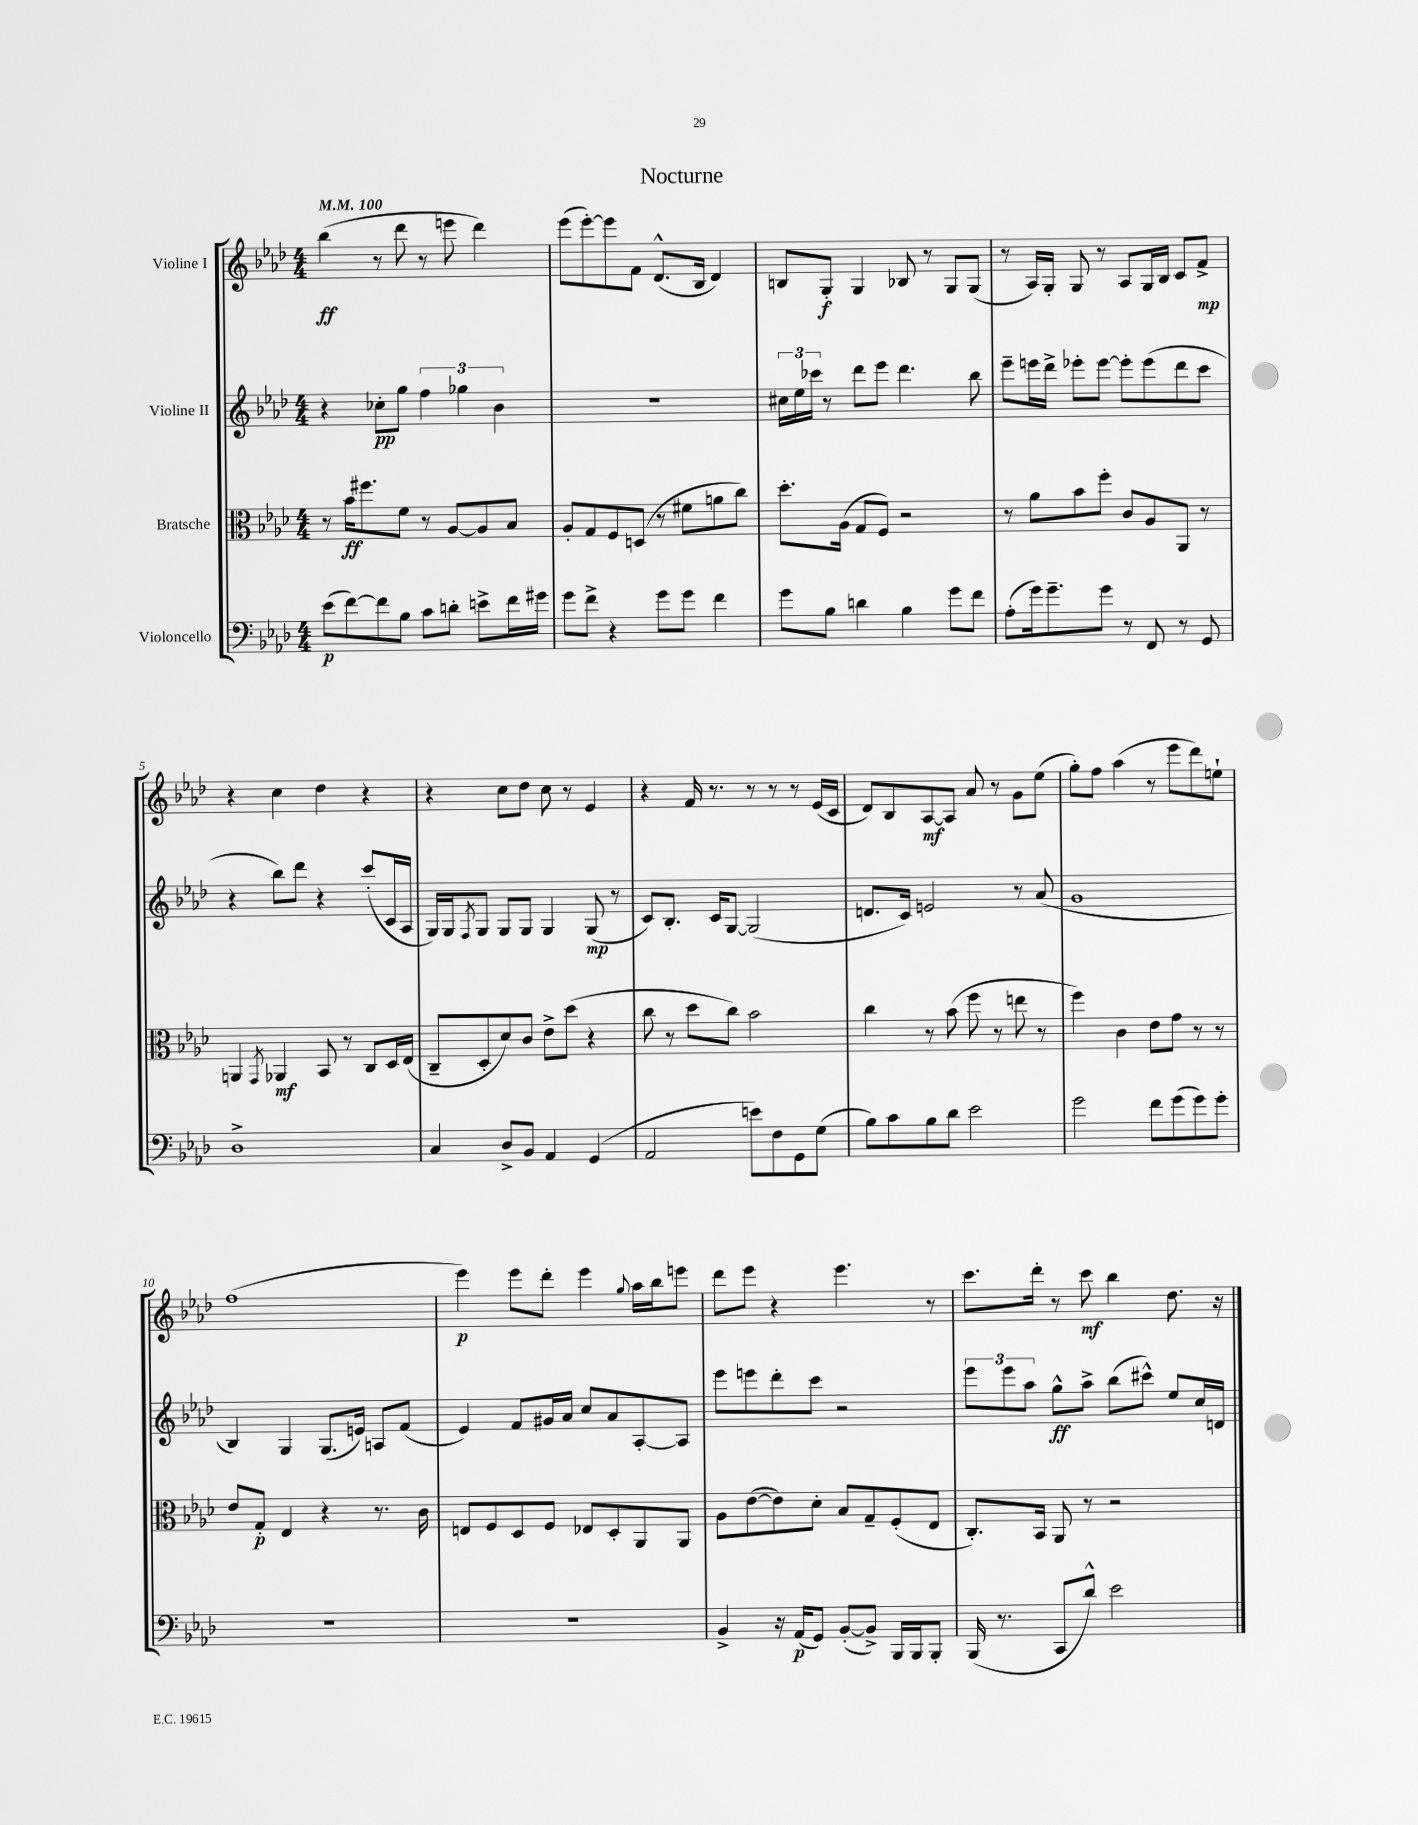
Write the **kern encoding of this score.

**kern	**kern	**kern	**kern
*staff4	*staff3	*staff2	*staff1
*clefF4	*clefC3	*clefG2	*clefG2
*k[b-e-a-d-]	*k[b-e-a-d-]	*k[b-e-a-d-]	*k[b-e-a-d-]
*M4/4	*M4/4	*M4/4	*M4/4
*MM100	*MM100	*MM100	*MM100
(8e-	8r	4r	(4bb-
[8f)	16b-	.	.
.	8.ff#	.	.
8f]	.	8cc-'	8r
8B-	8f	8gg	8ddd-
8c	8r	6ff	8r
8d'	[8A-	.	8eee
.	.	6gg-	.
8e^	8A-]	.	4ddd-)
.	.	6b-	.
16f	8B-	.	.
16g#	.	.	.
=	=	=	=
8g	8A-'	1r	(8eee-
8f^	8G	.	[8eee-')
4r	8F	.	8eee-]
.	(8D	.	8f
8g	8r	.	(8.d-^^
8g	8f#	.	.
.	.	.	16B-
4f	8a	.	4d-)
.	8cc)	.	.
=	=	=	=
8g	8.dd-'	24cc#	8B
.	.	24ee-	.
.	.	24ccc-	.
8B-	.	8r	8G'
.	(16A-	.	.
4d	8G	8ddd-	4G
.	8F)	8eee-	.
4B-	2r	4.ddd-	8B-
.	.	.	8r
8g	.	.	8G
8f	.	8bb-	(8G
=	=	=	=
(8A-'	8r	8eee-~	8r
16g)	8a-	16eee	16A-)
8.g~	.	16ddd-^	16G'
.	8b-	8eee-'	8G
8g	8ff'	[8eee-	8r
8r	8c	8eee-']	8A-
8FF	8A-	(8eee-	16G
.	.	.	16B-
8r	8AA-	8ddd-	8c
8GG	8r	8ccc	8f^
=	=	=	=
1D-^	4AA	4r	4r
.	8qGG	.	.
.	4AA-	8bb-)	4cc
.	.	8ddd-	.
.	8BB-	4r	4dd-
.	8r	.	.
.	8C	(8ccc'	4r
.	16D-	16c	.
.	(16E-	16A-	.
=	=	=	=
4C	8C~	16G)	4r
.	.	16G	.
.	.	8qF	.
.	8D-'	8G	.
8D-^	8d-)	8G	8cc
8BB-	8c	8G	8dd-
4AA-	8e-^	4G	8cc
.	(8dd-	.	8r
(4GG	4r	(8G	4e-
.	.	8r	.
=	=	=	=
2AA-	8cc	8c)	4r
.	8r	8.B-'	.
.	8dd-	.	16f
.	.	16c	8.r
.	8cc)	[8G	.
8e)	2b-	(2G]	8r
8F	.	.	8r
8GG	.	.	8r
(8G	.	.	(16e-
.	.	.	16c
=	=	=	=
8B-)	4cc	8.d	8d-)
8c	.	.	8B-
.	.	16c)	.
8B-	8r	2e	[8A-
8d-	(8b-	.	8A-]
2e-	8ff	.	8a-
.	8r	.	8r
.	8ee	8r	8g
.	8r	(8a-	(8ee-
=	=	=	=
2g	4ff)	1g	8gg')
.	.	.	8ff
.	4c	.	(4aa-
8f	8e-	.	8r
(8g	8g	.	8eee-
8g)	8r	.	8ddd-)
8g'	8r	.	8ee`
=	=	=	=
1r	8e-	4B-)	(1ff
.	8G'	.	.
.	4E-	4G	.
.	4r	(8.G	.
.	.	16e)	.
.	8.r	8A	.
.	.	(8f	.
.	16c	.	.
=	=	=	=
1r	8E	4e-)	4eee-)
.	8F	.	.
.	8D-	8f	8eee-
.	8F	16g#	8ddd-'
.	.	16a-	.
.	8E-	8cc	4eee-
.	8D-'	8a-	.
.	.	.	8qqgg
.	8AA-	[8A-'	16aa-
.	.	.	16bb-
.	8AA-	8A-]	8eee
=	=	=	=
4BB-^	8A-	8eee-	8ddd-
.	([8e-	8eee	8eee-
16r	8e-])	8ddd-'	4r
(16AA-	.	.	.
8GG)	8d-'	8ccc	.
([8BB-'	8B-	2r	4.eee-
8BB-^])	8G~	.	.
16BBB-	(8F'	.	.
16BBB-	.	.	.
8BBB-'	8E-	.	8r
=	=	=	=
(16BBB-	8.C')	12eee-	8.ccc
8.r	.	.	.
.	.	12eee-	.
.	.	12aa-	.
.	16BB-	.	16ddd-'
8CC	8AA-	8gg^^	8r
8d-^^)	8r	8aa-^	8ccc
2e-	2r	(8bb-	4bb-
.	.	8ccc#^^)	.
.	.	8ee-	8.dd-
.	.	16cc	.
.	.	16d	16r
==	==	==	==
*-	*-	*-	*-
